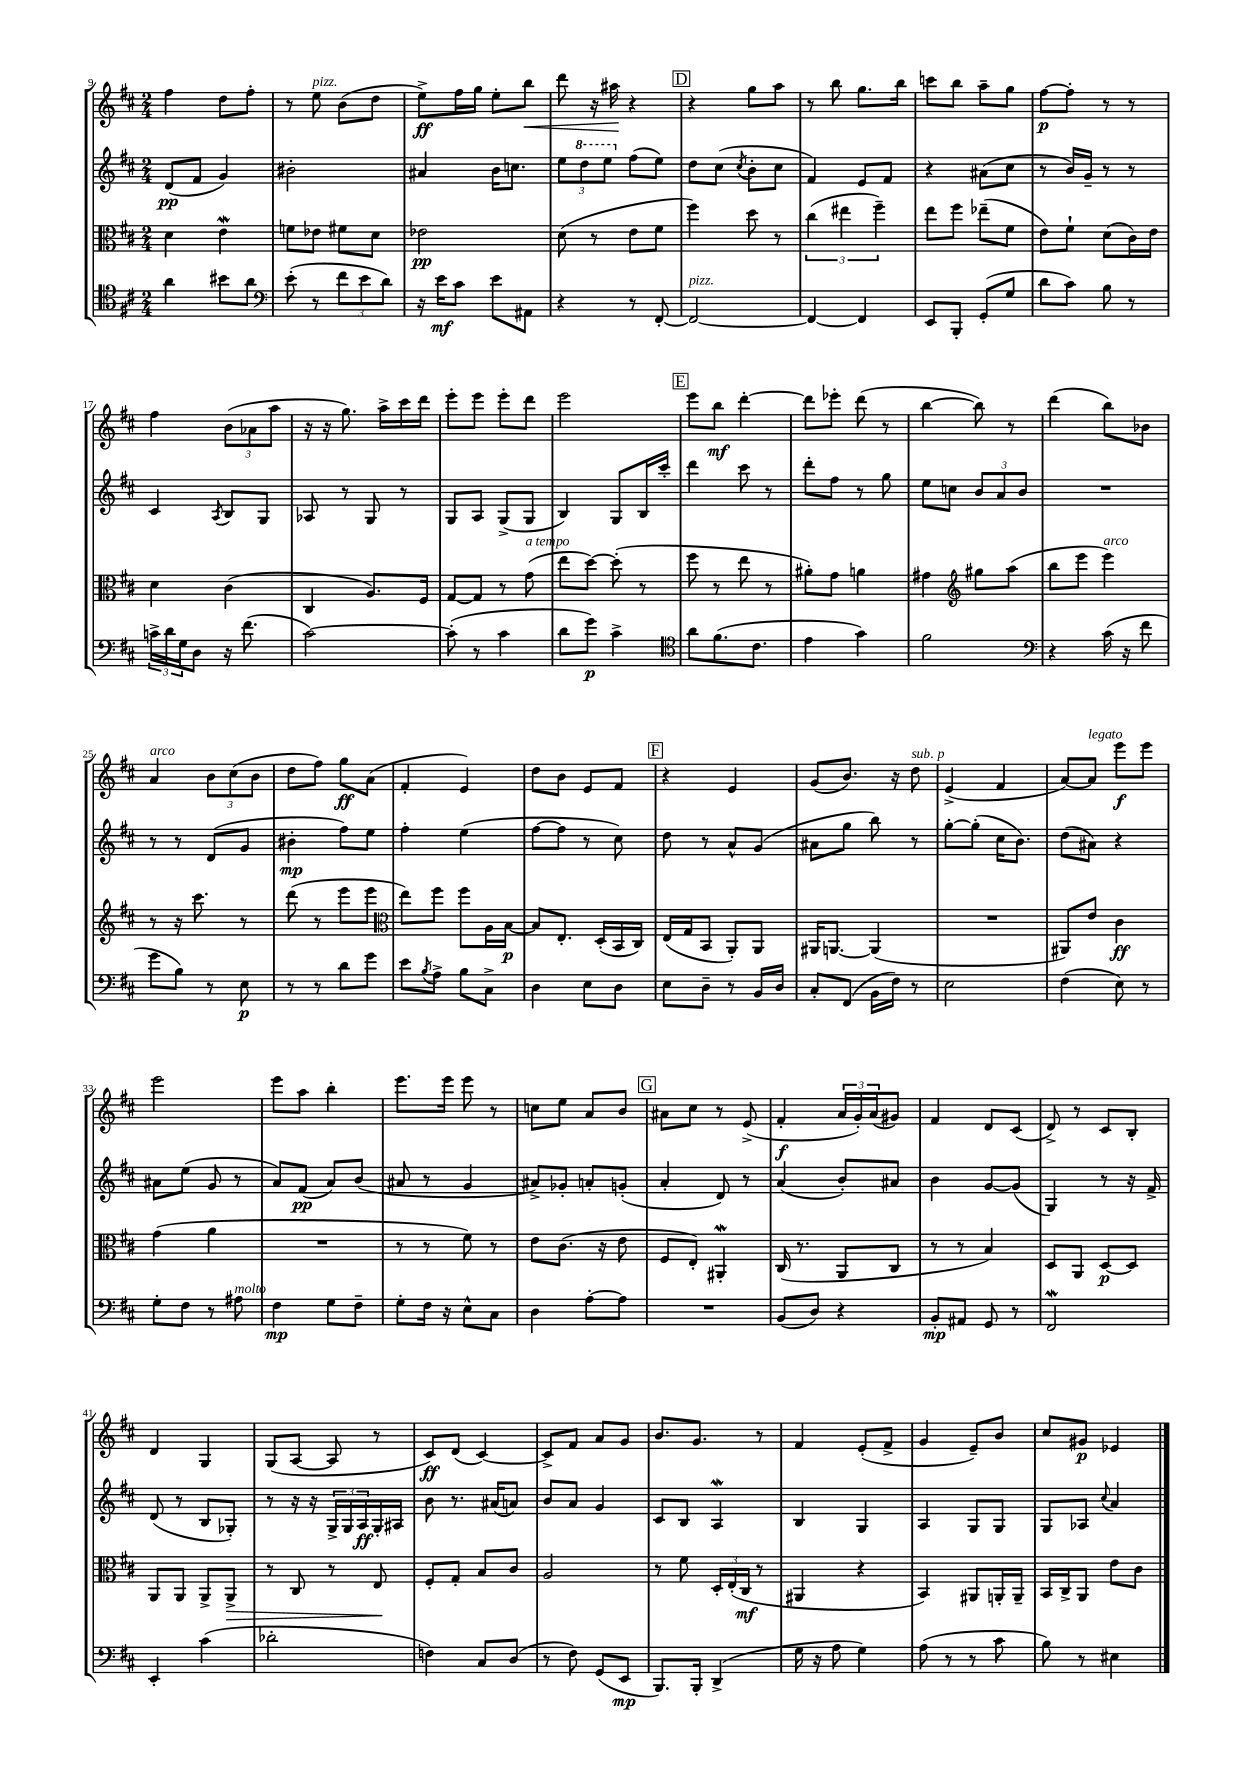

**kern	**kern	**kern	**kern
*staff4	*staff3	*staff2	*staff1
*clefC4	*clefC3	*clefG2	*clefG2
*k[f#c#]	*k[f#c#]	*k[f#c#]	*k[f#c#]
*M2/4	*M2/4	*M2/4	*M2/4
4a\	4d\	(8d/L	4ff#\
.	.	8f#/J	.
8b#\L	4e\	4g/)	8dd\L
8a\J	.	.	8ff#'\J
=	=	=	=
*clefF4	*	*	*
(8e'\	8f\L	2b#'\	8r
8r	8e-\J	.	8ee\
12f#\L	8f#\L	.	(8b\L
12e\	.	.	.
.	8d\J	.	8dd\J
12d\J)	.	.	.
=	=	=	=
16r	2e-\	4a#/	8ee^\L)
16e\LK	.	.	.
8c#\J	.	.	16ff#\L
.	.	.	16gg\JJ
8e\L	.	16b\LK	8ee'\L
.	.	8.cc\J	.
8AA#\J	.	.	8bb\J
=	=	=	=
4r	(8d\	12ee\L	8ddd\
.	.	12ddd\	.
.	8r	.	16r
.	.	12eee\J	.
.	.	.	16aa#\
8r	8e\L	(8ff#\L	4r
[8FF#'/	8f#\J	8ee\J)	.
=	=	=	=
2FF#/_	4ff#\)	8dd\L	4r
.	.	(8cc#\J	.
.	.	8qcc#/	.
.	8dd\	8b'\L	8gg\L
.	8r	8cc#\J	8aa\J
=	=	=	=
4FF#/_	(6cc#\	4f#/)	8r
.	.	.	8bb\
.	6ee#\	.	.
4FF#/]	.	8e/L	8.gg\L
.	6ff#~\)	.	.
.	.	8f#/J	.
.	.	.	16bb\Jk
=	=	=	=
8EE/L	8ee\L	4r	8ccc\L
8BBB'/J	8ff#\J	.	8bb\J
(8GG'/L	(8ee-~\L	(8a#\L	8aa~\L
8G/J	8f#\J	8cc#\J	8gg\J
=	=	=	=
8d\L	8e\L)	8r	[8ff#\L
8c#\J)	8f#`\J	16b/LL)	8ff#'\]J
.	.	16g~/JJ	.
8B\	(8d\L	8r	8r
8r	16c#\L)	8r	8r
.	16e\JJ	.	.
=	=	=	=
24c^\LL	4d\	4c#/	4ff#\
24d\	.	.	.
24G\J	.	.	.
8D\J	.	.	.
.	.	8qA/	.
16r	(4c#\	8B/L	(12b\L
(8.f#\	.	.	.
.	.	.	12a-\
.	.	8G/J	.
.	.	.	12aa\J
=	=	=	=
[2c#\)	4C#/	8A-/	16r
.	.	.	16r
.	.	8r	8.gg\)
.	8.A/L)	8G/	.
.	.	.	16aa^\LL
.	.	8r	16ccc#\
.	16F#/Jk	.	16ddd\JJ
=	=	=	=
(8c#'\]	[8G/L	8G/L	8eee'\L
8r	8G/]J	8A/J	8eee\J
4c#\	8r	(8G^/L	8eee'\L
.	(8g\	8G/J	8ddd\J
=	=	=	=
8d\L	8ee\L	4B/)	2eee\
8g\J)	[8dd\J)	.	.
4c#^\	(8dd'\]	8G/L	.
.	8r	16B/L	.
.	.	16ccc#'/JJ	.
=	=	=	=
*clefC4	*	*	*
8a\L	8ff#\	4ddd\	8eee\L
(8.f#\	8r	.	8bb\J
.	8ee\	8ccc#\	[4ddd'\
8.c#\J	.	.	.
.	8r	8r	.
=	=	=	=
4e\	8a#'\L)	8ddd'\L	8ddd\]L
.	8g\J	8ff#\J	8eee-'\J
4g\)	4a\	8r	(8ddd\
.	.	8gg\	8r
=	=	=	=
2f#\	4g#\	8ee\L	[4bb\
.	.	8cc\J	.
*	*clefG2	*	*
.	8gg#\L	12b/L	8bb\])
.	.	12a/	.
.	(8aa\J	.	8r
.	.	12b/J	.
=	=	=	=
*clefF4	*	*	*
4r	8bb\L	2r	(4ddd\
.	8eee\J	.	.
(16c#\	4eee\)	.	8bb\L)
16r	.	.	.
8f#\	.	.	8b-\J
=	=	=	=
8g\L	8r	8r	4a/
8B\J)	16r	8r	.
.	8.ccc#\	.	.
8r	.	(8d/L	12b\L
.	.	.	(12cc#\
8E\	8r	8g/J	.
.	.	.	12b\J
=	=	=	=
8r	(8ddd\	4b#'\	8dd\L
8r	8r	.	8ff#\J)
8d\L	8eee\L	8ff#\L)	8gg\L
8g\J	8eee\J	8ee\J	(8a\J
=	=	=	=
*	*clefC3	*	*
8e\L	8ee\L)	4ff#'\	4f#'/
8qB/	.	.	.
8A^\J	8ff#\J	.	.
8B\L	8ff#\L	(4ee\	4e/)
8C#^\J	16A\L	.	.
.	[16B\JJ	.	.
=	=	=	=
4D\	8B/]L	[8ff#\L	8dd\L
.	8.E'/J	8ff#\]J	8b\J
8E\L	.	8r	8e/L
.	(16D'/LL	.	.
8D\J	16BB/	8cc#\)	8f#/J
.	16C#/JJ)	.	.
=	=	=	=
8E\L	(16E/LL	8dd\	4r
.	16G/J	.	.
8D~\J	8BB/J	8r	.
8r	8AA'/L)	8a^^/L	4e/
16BB/LL	8AA/J	(8g/J	.
16D/JJ	.	.	.
=	=	=	=
8C#'/L	16AA#/LK	8a#\L	(8g/L
.	[8.AA/J	.	.
(8FF#/J	.	8gg\J	8.b/J)
16BB\LL	(4AA/]	8bb\)	.
16F#\JJ)	.	.	16r
8r	.	8r	8dd\
=	=	=	=
2E\	2r	[8gg'\L	(4e^/
.	.	(8gg'\]J	.
.	.	16cc#\LK	4f#/
.	.	8.b\J)	.
=	=	=	=
(4F#\	8AA#/L)	(8dd\L	[8a/L)
.	8e/J	8a#\J)	8a/]J
8E\)	4c#\	4r	8eee\L
8r	.	.	8eee\J
=	=	=	=
8G'\L	(4g\	8a#\L	2eee\
8F#\J	.	(8ee\J	.
8r	4a\	8g/	.
8A#\	.	8r	.
=	=	=	=
4F#\	2r	8a/L)	8eee\L
.	.	(8f#/J	8aa\J
8G\L	.	8a/L)	4bb'\
8F#~\J	.	(8b/J	.
=	=	=	=
8G'\L	8r	8a#/	8.eee\L
16F#\Jk	8r	8r	.
16r	.	.	16eee\Jk
8E^^\L	8f#\)	4g/	8eee\
8C#\J	8r	.	8r
=	=	=	=
4D\	8e\L	8a#^/L)	8cc\L
.	(8.c#\J	8g-'/J	8ee\J
[8A'\L	.	8a'/L	8a/L
.	16r	.	.
8A\]J	8e\	(8g'/J	8b/J
=	=	=	=
2r	8F#/L	4a'/	8a#\L
.	8E'/J)	.	8cc#\J
.	4AA#'/	8d/)	8r
.	.	8r	(8e^/
=	=	=	=
(8BB/L	(16C#/	(4a/	4f#'/
.	8.r	.	.
8D/J)	.	.	.
4r	8AA/L	8b'/L)	24a/LL
.	.	.	24g'/)
.	.	.	(24a/J
.	8C#/J	8a#/J	8g#/J)
=	=	=	=
8BB'/L	8r	4b\	4f#/
8AA#/J	8r	.	.
8GG/	4B/)	[8g/L	8d/L
8r	.	(8g/]J	(8c#/J
=	=	=	=
2FF#/	8D/L	4G/)	8d^/)
.	8AA/J	.	8r
.	[8D/L	8r	8c#/L
.	8D/]J	16r	8B'/J
.	.	16f#^/	.
=	=	=	=
4EE'/	8AA/L	(8d/	4d/
.	8AA/J	8r	.
(4c#\	8AA^/L	8B/L	4G/
.	8AA^/J	8G-'/J)	.
=	=	=	=
2d-'\	8r	8r	(8G/L
.	8C#/	16r	[8A/J
.	.	16r	.
.	8r	24G^/LL	8A/]
.	.	24G/	.
.	.	24A/	.
.	8E/	16G'/	8r
.	.	16A#/JJ	.
=	=	=	=
4F\)	8F#'/L	8b\	8c#/L)
.	8G'/J	8.r	(8d/J
8C#/L	8B/L	.	[4c#/)
.	.	(16a#/LK	.
(8D/J	8c#/J	8a/J)	.
=	=	=	=
8r	2A/	8b/L	8c#^/]L
8F#\)	.	8a/J	8f#/J
(8GG/L	.	4g/	8a/L
8EE/J	.	.	8g/J
=	=	=	=
8.BBB/L)	8r	8c#/L	8.b/L
.	8f#\	8B/J	.
16BBB'/Jk	.	.	8.g/J
(4DD^/	24D'/LL	4A/	.
.	(24E'/	.	.
.	24C#/JJ	.	.
.	8r	.	8r
=	=	=	=
16G\	4AA#/	4B/	4f#/
16r	.	.	.
8A\	.	.	.
4G\)	4r	4G/	(8e'/L
.	.	.	8f#^/J
=	=	=	=
(8A\	4BB/)	4A/	4g/
8r	.	.	.
8r	8AA#/L	8G/L	8e~/L)
8c#\	16AA'/L	8G/J	8b/J
.	16AA~/JJ	.	.
=	=	=	=
8B\)	16BB/LL	8G/L	8cc#/L
.	16C#^/J	.	.
8r	8AA/J	8A-/J	8g#/J
.	.	8qqcc#/	.
4E#\	8e\L	4a/	4e-/
.	8c#\J	.	.
==	==	==	==
*-	*-	*-	*-
